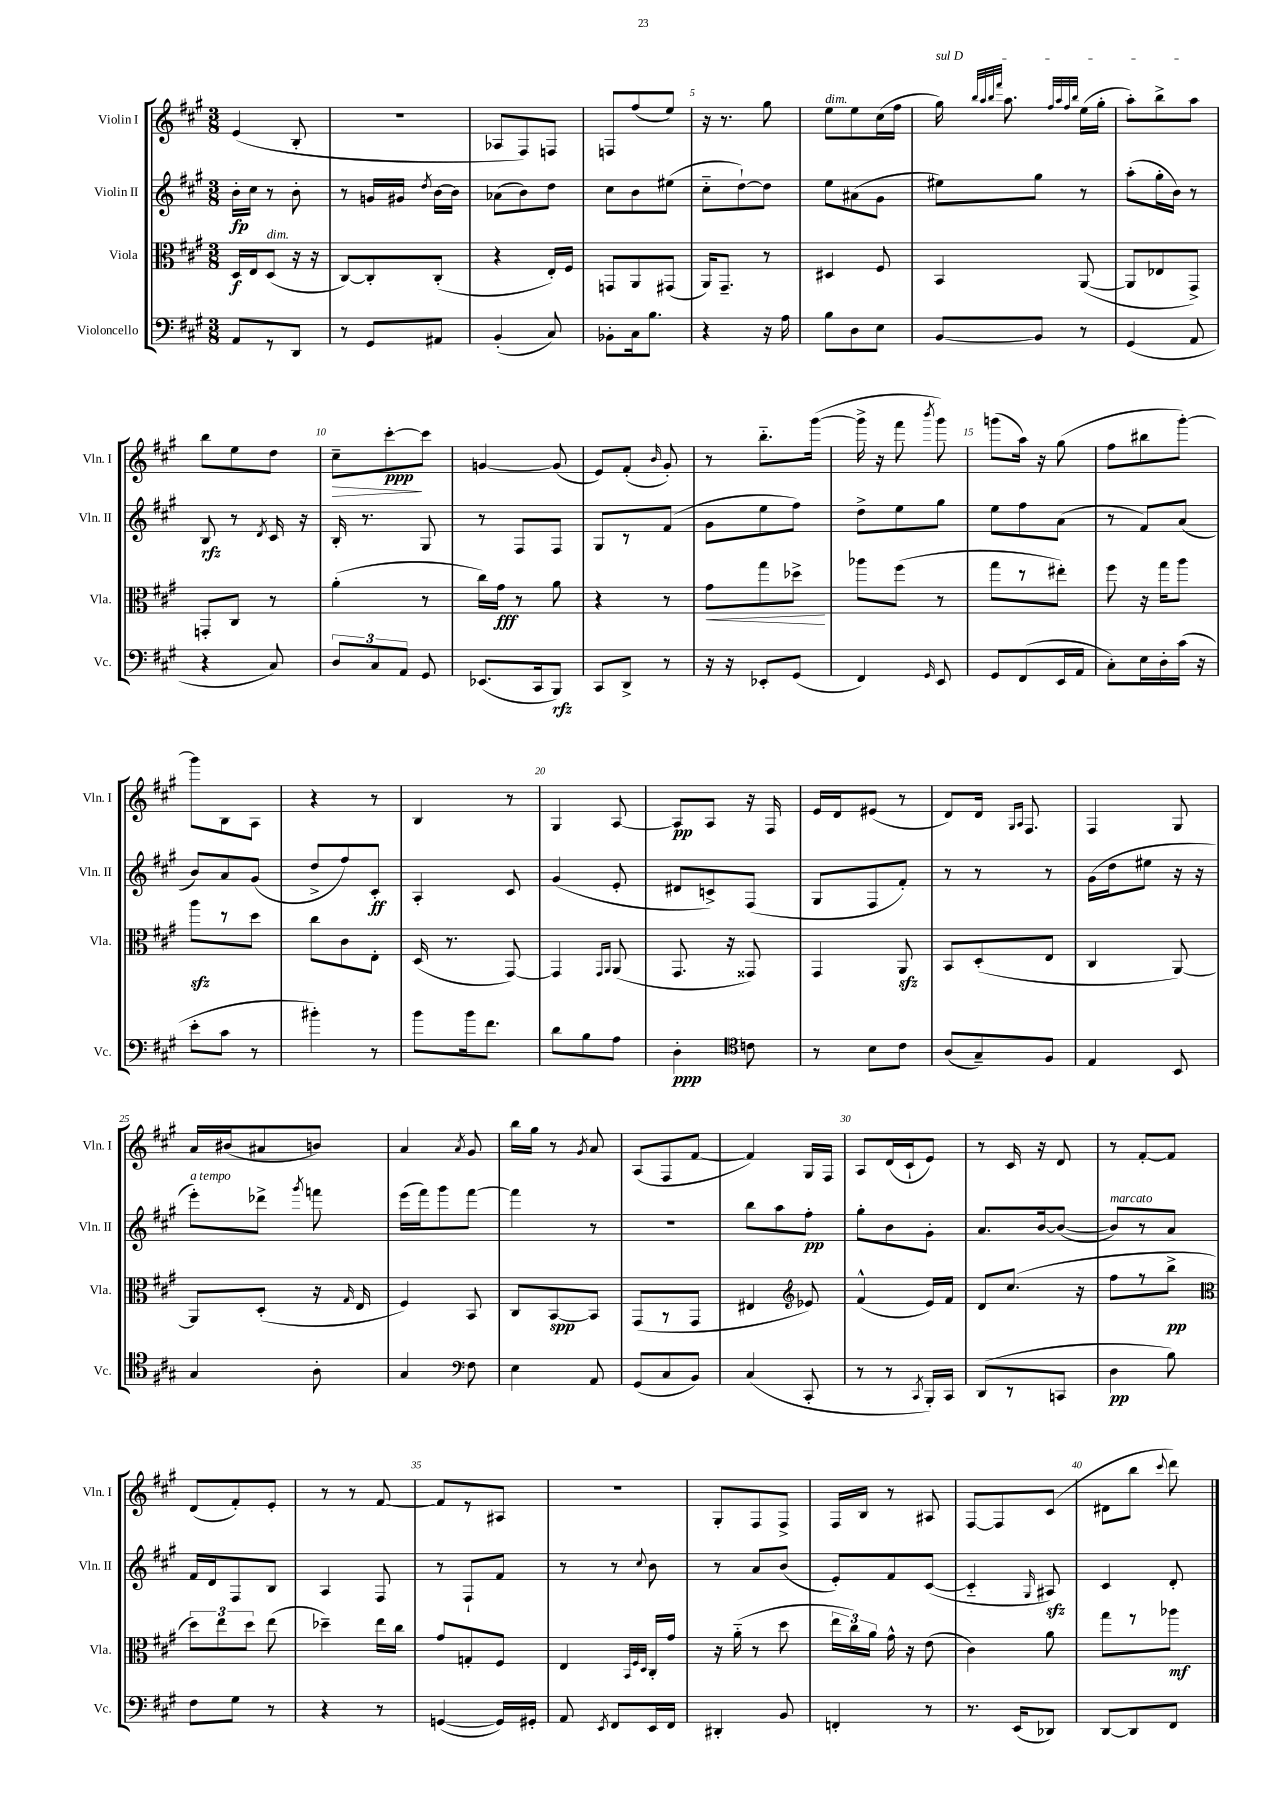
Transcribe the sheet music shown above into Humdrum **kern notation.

**kern	**kern	**kern	**kern
*staff4	*staff3	*staff2	*staff1
*clefF4	*clefC3	*clefG2	*clefG2
*k[f#c#g#]	*k[f#c#g#]	*k[f#c#g#]	*k[f#c#g#]
*M3/8	*M3/8	*M3/8	*M3/8
8AA/L	16D/LL	16b'\LL	(4e/
.	16E/J	16cc#\JJ	.
8r	(8D/J	8r	.
8DD/J	16r	8b'\	8B'/
.	16r	.	.
=	=	=	=
8r	[8C#/L)	8r	4.r
8GG#/L	8C#'/]	16g/LL	.
.	.	16g#/JJ	.
.	.	8qdd/	.
8AA#/J	(8C#'/J	[16b\LL	.
.	.	16b\]JJ	.
=	=	=	=
(4BB'/	4r	(8a-\L	8A-/L
.	.	8b\)	8F#/)
8C#/)	16E'/LL)	8dd\J	8F/J
.	16F#/JJ	.	.
=	=	=	=
8BB-'\L	8GG/L	8cc#\L	8F/L
16C#\k	8AA/	8b\	(8ff#/
8.B\J	.	.	.
.	(8GG#/J	(8ee#\J	8ee/J)
=	=	=	=
4r	16AA/LK)	8cc#'~\L	16r
.	8.GG#~/J	.	8.r
.	.	[8dd`\)	.
16r	8r	8dd\]J	8gg#\
16A\	.	.	.
=	=	=	=
8B\L	4D#/	8ee\L	8ee\L
8D\	.	(8a#\	8ee\
8E\J	8F#/	8g#\J	(16cc#\L
.	.	.	16ff#\JJ
=	=	=	=
[8BB/L	4BB/	8ee#\L)	16gg#\)
.	.	.	32qqbb/LLL
.	.	.	32qqaa/
.	.	.	32qqbb/
.	.	.	32qqfff#/JJJ
.	.	.	8.aa\
8BB/]J	.	8gg#\J	.
.	.	.	32qqff#/LLL
.	.	.	32qqaa/
.	.	.	32qqff#/
.	.	.	32qqbb/JJJ
8r	([8AA/	8r	(16ee\LL
.	.	.	16gg#'\JJ
=	=	=	=
(4GG#/	8AA/]L	(8aa'\L	8aa'\L)
.	8E-/	16gg#'\L	8bb^\
.	.	16b\JJ)	.
8AA/	8GG#^/J)	8r	8aa\J
=	=	=	=
4r	8GG'/L	8B/	8bb\L
.	8C#/J	8r	8ee\
.	.	8qd/	.
8C#/)	8r	16c#/	8dd\J
.	.	16r	.
=	=	=	=
12D/L	(4a'\	16B'/	8cc#~\L
.	.	8.r	.
12C#/	.	.	.
.	.	.	[8ccc#'\
12AA/J	.	.	.
8GG#/	8r	8G#/	8ccc#\]J
=	=	=	=
(8.EE-/L	16cc#\LL)	8r	[4g/
.	16g#\JJ	.	.
.	8r	8F#/L	.
16CC#/k	.	.	.
8BBB/J)	8a\	8F#/J	(8g/]
=	=	=	=
8CC#/L	4r	8G#/L	8e/L)
8DD^/J	.	8r	(8f#'/J
.	.	.	16qqb/
8r	8r	(8f#/J	8g#'/)
=	=	=	=
16r	8g#\L	8g#\L	8r
16r	.	.	.
8EE-'/L	8gg#\	8ee\	8.bb'~\L
(8GG#/J	8dd-^\J	8ff#\J)	.
.	.	.	([16ggg#\Jk
=	=	=	=
4FF#/)	8aa-\L	8dd^\L	16ggg#^\]
.	.	.	16r
.	(8ff#\J	8ee\	8fff#\
16qqGG#/	.	.	8qbbb/
8EE/	8r	8gg#\J	8ggg#\)
=	=	=	=
8GG#/L	8gg#\L	8ee\L	(8ggg\L
(8FF#/	8r	8ff#\	16aa\Jk)
.	.	.	16r
16EE/L	8ee#'\J)	(8a\J	(8gg#\
16AA/JJ	.	.	.
=	=	=	=
8C#'\L)	8ff#\	8r	8ff#\L
16E\L	16r	8f#/L)	8bb#\
16D'\	16gg#\LK	.	.
(16c#\JJ	8aa\J	(8a/J	[8ggg#'\J)
16r	.	.	.
=	=	=	=
8e'\L	8aa\L	8b/L)	8ggg#\]L
8c#\J	8r	8a/	8B\
8r	8dd\J	(8g#/J	8A\J
=	=	=	=
4b#'\)	8cc#\L	8dd^/L	4r
.	8c#\	8ff#/)	.
8r	8E'\J	8c#'/J	8r
=	=	=	=
8b\L	(16D/	4A'/	4B/
.	8.r	.	.
16b\k	.	.	.
8.f#\J	.	.	.
.	[8GG#/)	8c#/	8r
=	=	=	=
8d\L	4GG#/]	(4g#/	4G#/
8B\	.	.	.
.	16qqGG#/LL	.	.
.	16qqAA/JJ	.	.
8A\J	(8AA/	8e'/	[8A/
=	=	=	=
4D'\	8.GG#/	8d#/L	8A/]L
.	.	8c^/)	8A/J
.	16r	.	.
*clefC4	*	*	*
8c\	8GG##/)	(8F#/J	16r
.	.	.	16F#/
=	=	=	=
8r	4GG#/	8G#/L	16e/LL
.	.	.	16d/J
8B\L	.	8F#/	(8e#/J
8c#\J	8AA/	8f#'/J)	8r
=	=	=	=
(8A/L	8BB/L	8r	8d/L)
8G#~/)	(8D'/	8r	16d/Jk
.	.	.	16qqG#/LL
.	.	.	16qqA/JJ
.	.	.	8.F#/
8F#/J	8E/J	8r	.
=	=	=	=
4E/	4C#/	(16g#\LL	4F#/
.	.	16dd\J	.
.	.	8ee#\J	.
8BB/	[8AA/)	16r	8G#/
.	.	16r	.
=	=	=	=
4G#/	8AA/]L	8eee'\L)	16a/LL
.	.	.	(16b#/J
.	(8D'/J	8ddd-^\J	8a#/
.	.	8qggg#/	.
8A'\	16r	8fff\	8b/J)
.	16qqG#/	.	.
.	16E/	.	.
=	=	=	=
4G#/	4F#/)	(16eee\LL	4a/
.	.	16fff#\J)	.
.	.	8ggg#\	.
*clefF4	*	*	*
.	.	.	8qa/
8F#\	8BB/	[8fff#\J	8g#/
=	=	=	=
4E\	8C#/L	4fff#\]	16bb\LL
.	.	.	16gg#\JJ
.	[8BB/	.	8r
.	.	.	8qg#/
8AA/	8BB/]J	8r	8a/
=	=	=	=
(8GG#/L	(8GG#/L	4.r	(8A/L
8C#/	8r	.	8F#/
8BB/J)	8GG#/J	.	[8f#/J
=	=	=	=
(4C#/	4E#/	8bb\L	4f#/])
.	.	8aa\	.
*	*clefG2	*	*
8CC#'/	8e-/)	8ff#'\J	16G#/LL
.	.	.	16F#/JJ
=	=	=	=
8r	(4f#^^/	8gg#'\L	8A/L
8r	.	8b\	(16d/L
.	.	.	16c#`/J
8qCC#/	.	.	.
16BBB'/LL)	16e/LL)	8g#'\J	8e/J)
16CC#/JJ	16f#/JJ	.	.
=	=	=	=
(8DD/L	8d/L	8.a/L	8r
8r	(8.cc#/J	.	16c#/
.	.	[16b/k	16r
8CC/J	.	(8b/_J	8d/
.	16r	.	.
=	=	=	=
4D\	8ff#\L	8b/]L)	8r
.	8r	8r	[8f#'/L
8B\)	8bb^\J	8a/J	8f#/]J
=	=	=	=
*	*clefC3	*	*
8F#\L	12dd\L)	16f#/LL	(8d/L
.	.	16d/J	.
.	12ee\	.	.
8G#\J	.	8F#/	8f#'/)
.	12dd\J	.	.
8r	(8ee\	8B/J	8e'/J
=	=	=	=
4r	4dd-~\)	4A/	8r
.	.	.	8r
8r	16ee\LL	8F#/	[8f#/
.	16cc#\JJ	.	.
=	=	=	=
([4GG/	8g#/L	8r	8f#/]L
.	8G'/	8F#`/L	8r
16GG/]LL)	8F#/J	8f#/J	8A#/J
16GG#'/JJ	.	.	.
=	=	=	=
8AA/	4E/	8r	4.r
8qEE/	.	.	.
8FF#/L	.	8r	.
.	32qqBB/LLL	.	.
.	32qqF#/	.	.
.	32qqD/JJJ	8qqcc#/	.
16EE/L	16C#'/LL	8b\	.
16FF#/JJ	16g#/JJ	.	.
=	=	=	=
4DD#'/	16r	8r	8G#'/L
.	(16a'~\	.	.
.	8r	8a/L	8F#/
8BB/	8dd\	(8b/J	8F#^/J
=	=	=	=
4FF'/	24ee\LL	8e'/L)	16F#/LL
.	24cc#\)	.	.
.	.	.	16B/JJ
.	24a\JJ	.	.
.	16g#^^\	8f#/	8r
.	16r	.	.
8r	(8e\	([8c#/J	8A#/
=	=	=	=
8.r	4c#\)	4c#'~/]	[8F#/L
.	.	.	8F#/]
(16EE/LK	.	.	.
.	.	16qqG#/	.
8DD-/J)	8a\	8A#/)	(8c#/J
=	=	=	=
[8DD/L	8gg#\L	4c#/	8d#\L
8DD/]	8r	.	8bb\J
.	.	.	8qqccc#/
8FF#/J	8aa-\J	8d'/	8ddd\)
==	==	==	==
*-	*-	*-	*-
